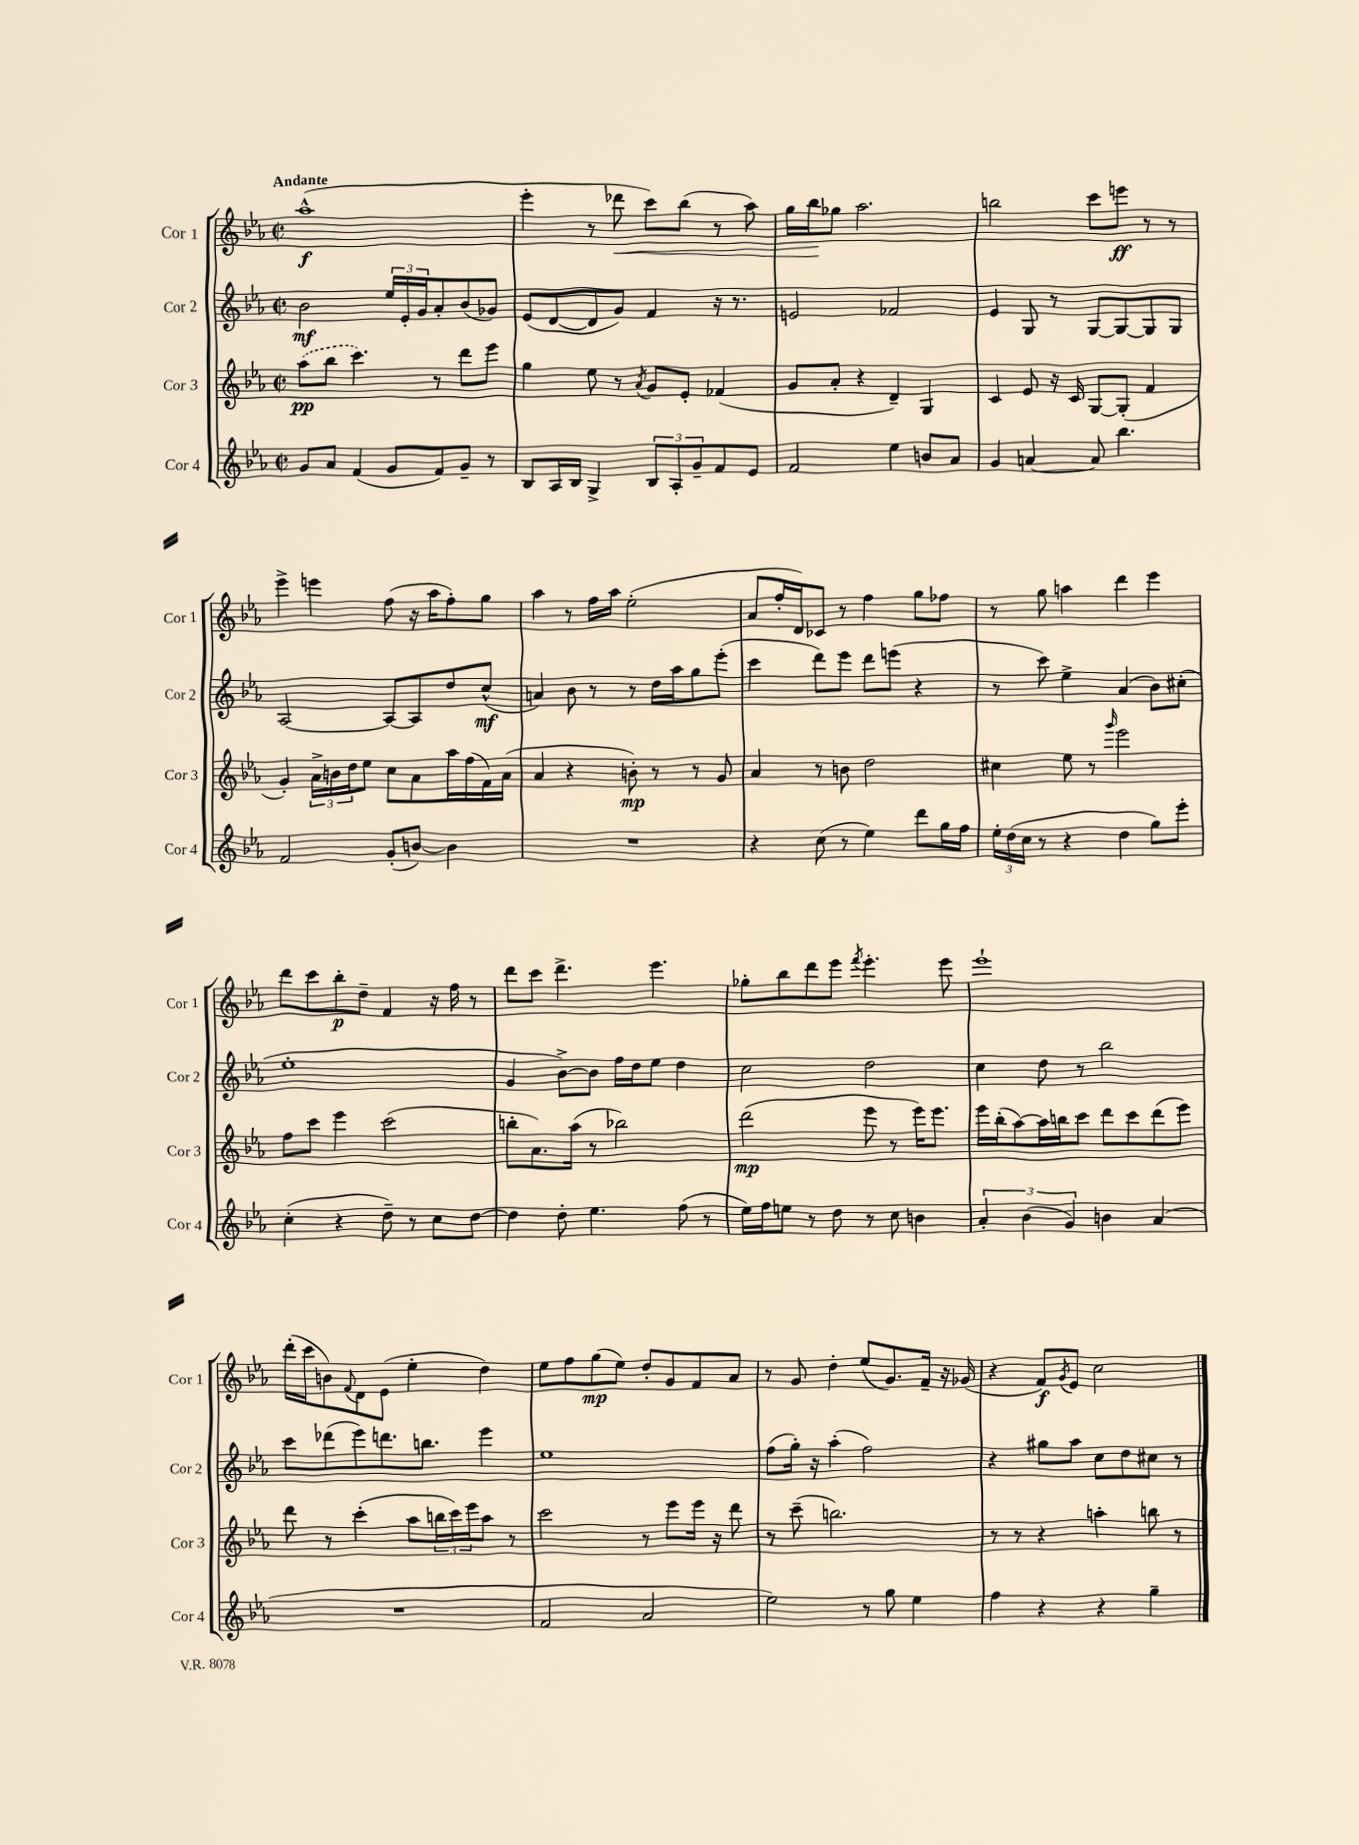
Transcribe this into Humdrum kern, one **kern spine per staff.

**kern	**kern	**kern	**kern
*staff4	*staff3	*staff2	*staff1
*clefG2	*clefG2	*clefG2	*clefG2
*k[b-e-a-]	*k[b-e-a-]	*k[b-e-a-]	*k[b-e-a-]
*M2/2	*M2/2	*M2/2	*M2/2
*met(c|)	*met(c|)	*met(c|)	*met(c|)
8g	(8aa-	2b-	(1aa-^^
8a-	8bb-	.	.
(4f	4.ccc)	.	.
8g	.	24ee-	.
.	.	24e-'	.
.	.	24g	.
8f)	8r	8a-'	.
8g~	8ddd	(8b-	.
8r	8eee-	8g-)	.
=	=	=	=
8B-	4gg	(8e-	4eee-'
16A-	.	[8d	.
16B-	.	.	.
4G^	8ee-	8d]	8r
.	8r	8g)	8ddd-
.	8qa-	.	.
12B-	8g	4f	8ccc)
12A-'	.	.	.
.	8e-'	.	(8bb-
12g~	.	.	.
8f	(4f-	16r	8r
.	.	8.r	.
8e-	.	.	8aa-)
=	=	=	=
2f	8g	2e	16gg
.	.	.	16bb-
.	8a-'	.	8gg-
.	4r	.	2.aa-
4ee-	4d~)	2f-	.
8b	4G	.	.
8a-	.	.	.
=	=	=	=
4g	4c	4e-	2bb
[4a	8e-	8G	.
.	16r	8r	.
.	16c	.	.
8a]	[8G	[8G	8ccc
4.bb-	(8G']	8G_	8eee
.	4f	8G]	8r
.	.	8G	8r
=	=	=	=
2f	4g')	[2A-	4eee-^
.	24a-^	.	4eee
.	24b	.	.
.	24dd	.	.
.	8ee-	.	.
(8g'	8cc	8A-_	(8ff
[8b)	8a-	8A-]	16r
.	.	.	16aa-
4b]	16aa-	8dd	8ff')
.	(16ff	.	.
.	16f)	(8cc^^	8gg
.	(16a-	.	.
=	=	=	=
1r	4a-	4a)	4aa-
.	4r	8b-	8r
.	.	8r	16ff
.	.	.	16aa-
.	8b')	8r	(2ee-'
.	8r	16dd	.
.	.	16aa-	.
.	8r	8gg	.
.	8g	(8eee-'	.
=	=	=	=
4r	4a-	4ccc	8a-
.	.	.	16ff'
.	.	.	16d)
(8cc	8r	8ddd)	8c-
8r	8b	8eee-	8r
4ee-)	2dd	8ddd	4ff
.	.	(8eee	.
8ddd	.	4r	8gg
16gg	.	.	8ff-
16ff	.	.	.
=	=	=	=
24ee-'	4cc#	8r	8r
(24dd	.	.	.
24cc	.	.	.
8r	.	8ccc)	8gg
4r	8ee-	4ee-^	4aa
.	8r	.	.
.	16qqggg	.	.
4dd	2eee-	(4a-	4ddd
8gg)	.	8b-)	4eee-
8eee-'	.	(8cc#'	.
=	=	=	=
(4cc'	8ff	1ee-'	8ddd
.	8ccc	.	8ccc
4r	4eee-	.	8bb-'
.	.	.	8dd~
8dd~)	(2ccc	.	4f
8r	.	.	.
8cc	.	.	16r
.	.	.	16ff
[8dd	.	.	8r
=	=	=	=
4dd]	8bb'	4g	8ddd
.	8.a-)	.	8ccc
8dd'	.	[8b-^)	4.ddd^
.	(16aa-	.	.
4.ee-	8r	8b-]	.
.	2bb-)	16ff	.
.	.	16dd	.
.	.	8ee-	4.eee-
(8ff	.	4dd	.
8r	.	.	.
=	=	=	=
16ee-)	(2ddd	2cc	8gg-'
16ff	.	.	.
8ee	.	.	8bb-
8r	.	.	8ddd
8dd	.	.	8eee-
.	.	.	8qfff
8r	8eee-	2dd	4.eee-'
8cc	8r	.	.
4b	16eee-)	.	.
.	8.eee-	.	.
.	.	.	8eee-
=	=	=	=
6a-'	16eee-	4cc	1eee-`
.	(16bb-'	.	.
.	[8aa-)	.	.
(6b-	.	.	.
.	16aa-]	8dd	.
.	16bb	.	.
6g)	.	.	.
.	8ccc	8r	.
4b	8ddd	2bb-	.
.	8ccc	.	.
(4a-	(8ddd	.	.
.	8eee-)	.	.
=	=	=	=
1r	8ddd	8ccc	(16ddd'
.	.	.	16ccc
.	8r	(8ddd-	8b)
.	.	.	8qqf
.	(4ccc'	8eee-)	8d
.	.	8.ddd	(8e-
.	8aa-	.	4ee-'
.	.	8.bb	.
.	24bb	.	.
.	24ccc)	.	.
.	24eee-	.	.
.	8aa-	4eee-	4dd)
.	8r	.	.
=	=	=	=
2f	2ccc	1ee-	8ee-
.	.	.	8ff
.	.	.	(8gg
.	.	.	8ee-)
2a-	8r	.	8dd'
.	8eee-	.	8g
.	16eee-	.	8f
.	16r	.	.
.	8ddd	.	8a-
=	=	=	=
2ee-)	8r	(8ff	8r
.	(8ccc~	16gg')	8g
.	.	16r	.
.	2.bb)	(4aa-'	4dd'
8r	.	2ff)	(8ee-
8gg	.	.	8.g)
4ee-	.	.	.
.	.	.	16f~
.	.	.	16r
.	.	.	(16g-
=	=	=	=
4ff	8r	4r	4r
.	8r	.	.
4r	4r	8gg#	8f)
.	.	.	8qg
.	.	8aa-	8e-
4r	4aa'	8cc	2cc
.	.	8dd	.
4gg~	8bb	8cc#	.
.	8r	8r	.
==	==	==	==
*-	*-	*-	*-
